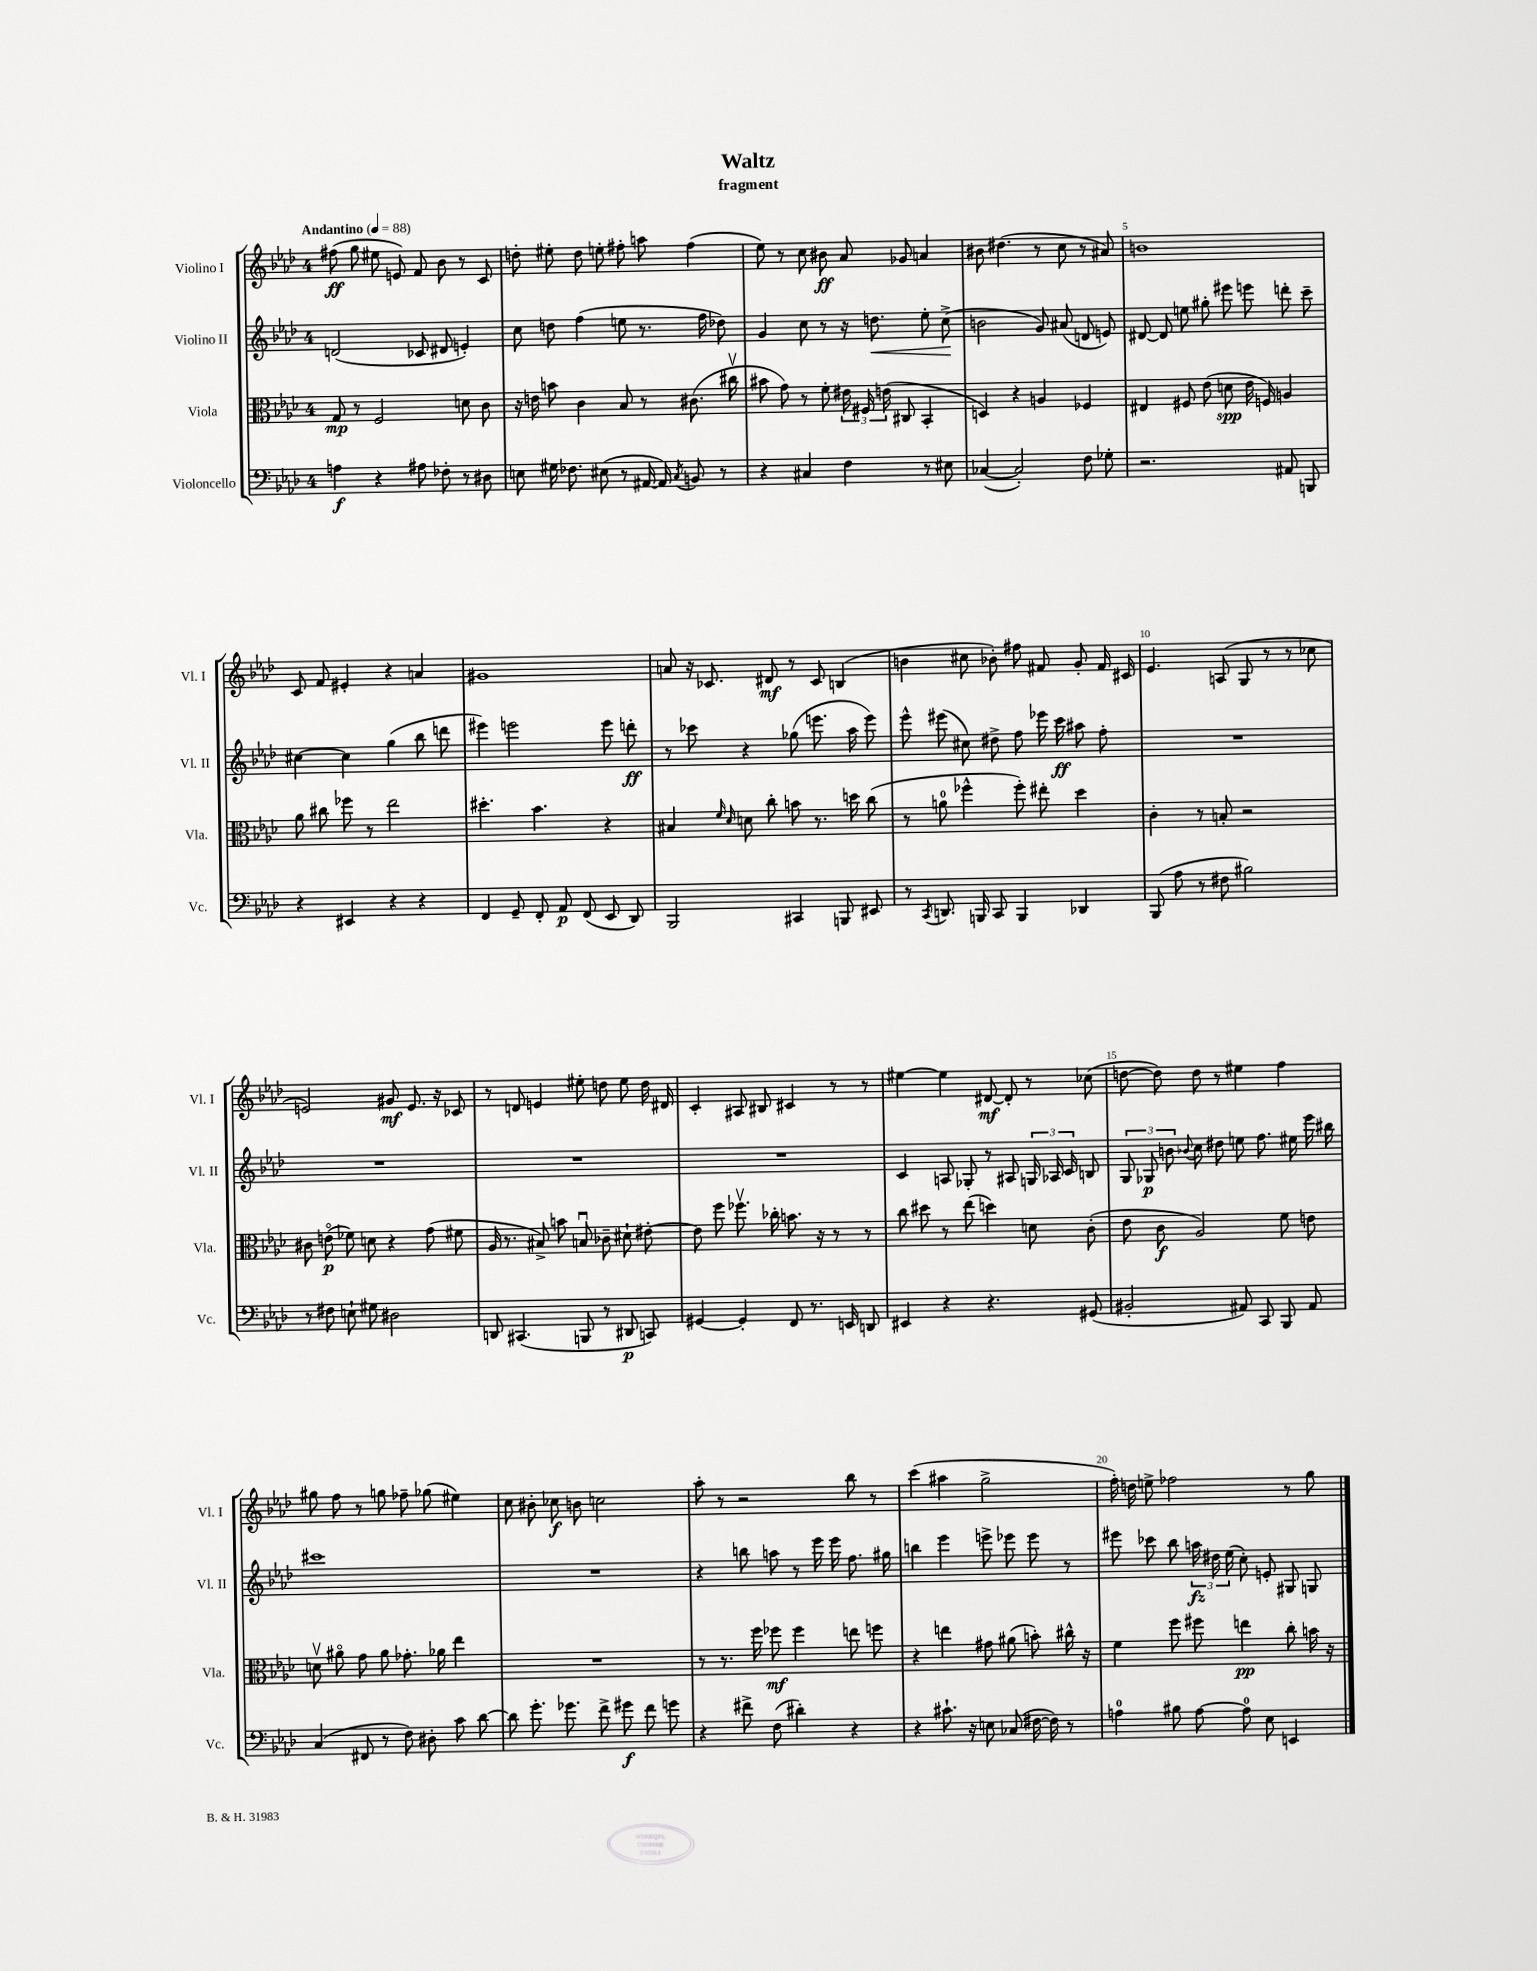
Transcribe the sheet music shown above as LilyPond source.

\header { title = "Waltz" subtitle = "fragment" }
<<
\new StaffGroup <<
\new Staff = "s0" \with { instrumentName = "Violino I" shortInstrumentName = "Vl. I" } {
    \clef treble \key aes \major \once \override Staff.TimeSignature.style = #'single-digit \time 4/4 \tempo "Andantino" 4 = 88
    \autoBeamOff fis''8\ff( g''8 eis''8 e'8) f'8 bes'8 r8 c'8 |
    d''8-. eis''8-. d''8 e''8-. fis''8-. a''8 fis''4( |
    ees''8) r8 c''8 bis'8\ff aes'8 ges'8 a'4 |
    bis'8 dis''4.( r8 c''8 r8 ais'8) |
    b'1 |
    c'8 f'8 eis'4-. r4 a'4 |
    gis'1 |
    a'8 r16 ces'8. dis'8\mf r8 ces'8 b4( |
    b'4 cis''8 bes'8-.) fis''8 fis'8 g'8-. fis'16 cis'16 |
    ees'4. a8( g8 r8 r8 ces''8 |
    e'2) gis'8\mf e'8. r16 ces'8 |
    r8 d'8 e'4 eis''8-. d''8 eis''8 d''16 dis'16 |
    c'4-. ais8 bis8 cis'4 r8 r8 |
    eis''4~ eis''4 dis'8~\mf dis'8-. r8 ces''8( |
    d''8~ d''8) d''8 r8 eis''4 f''4 |
    gis''8 f''8 r8 g''8 fes''8-- ges''8( eis''4) |
    c''8 bis'8-. ces''8\f b'8 c''2 |
    aes''8-. r8 r2 bes''8 r8 |
    c'''4( ais''4 g''2-> |
    f''16-.) d''16 e''8-> fes''2 r8 g''8 \bar "|." |
}
\new Staff = "s1" \with { instrumentName = "Violino II" shortInstrumentName = "Vl. II" } {
    \clef treble \key aes \major \once \override Staff.TimeSignature.style = #'single-digit \time 4/4
    \autoBeamOff d'2( ces'8 dis'8 e'4-.) |
    c''8 d''8 f''4( e''8 r8. f''16 des''8) |
    g'4 c''8 r8 r16 d''8.\< ees''8-. c''8->\!( |
    b'2 g'8) ais'8( d'8 e'8) |
    dis'8~ dis'8 e''8 gis''8-. eis'''8 e'''8 d'''8-. c'''8-- |
    cis''4~ cis''4 g''4( bes''8 d'''8 |
    eis'''4) e'''2 e'''8 d'''8-.\ff |
    r8 ces'''8 r4 ges''8( e'''8. aes''16 e'''8) |
    ees'''8-^ eis'''8( cis''8) dis''8-> f''8 ees'''16 c'''16\ff ais''8 f''8-. |
    R1 |
    R1 |
    R1 |
    R1 |
    c'4 a8 ges8-. r8 ais8 \tuplet 3/2 { g16 aes16 c'16 } b8 |
    \tuplet 3/2 { g8 ges8\p b'8 } \appoggiatura { bes'8 } c''8 dis''8 e''8 f''8. eis''16 ees'''16 bis''16 |
    cis'''1 |
    R1 |
    r4 b''8 a''8 r8 ees'''16 ees'''16 f''8. gis''16 |
    b''4 ees'''4 e'''8-> ees'''8 ees'''8 r8 |
    eis'''8 ces'''8 bes''8 \tuplet 3/2 { a''16\fz dis''16 ees''16( } c''8-.) e'8-. gis8 g8 \bar "|." |
}
\new Staff = "s2" \with { instrumentName = "Viola" shortInstrumentName = "Vla." } {
    \clef alto \key aes \major \once \override Staff.TimeSignature.style = #'single-digit \time 4/4
    \autoBeamOff g8\mp r8 f2 d'8 c'8 |
    r16 e'16 b'8 c'4 bes8 r8 cis'8.( cis''16\upbow |
    bis'8 g'8) r8 f'8-. \tuplet 3/2 { eis'16 fis16 e'16( } cis8 bes,4-. |
    d4) r4 a4 fes4 |
    eis4 fis8 ees'8( d'8\spp ees'16 f16) a4 |
    aes'8 cis''8 fes''8 r8 ees''2 |
    dis''4.-. bes'4. r4 |
    bis4 \grace { f'16 des'16 } d'8 c''8-. b'8 r8. d''16 c''8( |
    r8 a'8-0 fes''4-^ fes''8-.) eis''8-. des''4 |
    c'4-. r8 b8-. r2 |
    cis'8 e'8\flageolet\p( fes'8) d'8 r4 g'8( fis'8 |
    aes16 r8. bis8->) b'8 b8\downbow ces'8-- dis'8-! eis'8~-. |
    eis'8 f''8 fes''8.\upbow ces''16-. b'8. r16 r8 r8 |
    c''8 dis''8 r8 ees''8( d''4) d'8 c'8-.( |
    ees'8 c'8\f aes2) f'8 e'8 |
    d'8\upbow ais'8\flageolet g'8 ais'8 ges'8.-. aes'16 ees''4 |
    R1 |
    r8 r8. f''16 fes''8\mf fes''4 e''8 f''8 |
    r4 e''4 gis'8 ais'8( b'8-.) cis''16-^ r16 |
    f'4 f''8 fis''8 e''4\pp c''8-. b'16 r16 \bar "|." |
}
\new Staff = "s3" \with { instrumentName = "Violoncello" shortInstrumentName = "Vc." } {
    \clef bass \key aes \major \once \override Staff.TimeSignature.style = #'single-digit \time 4/4
    \autoBeamOff a4\f r4 ais8 fes8-. r8 dis8 |
    e8 gis16 fes8. eis8( r8 ais,16~ ais,16) \acciaccatura { c8 } b,8 r8 |
    r4 cis4 f4 r8 eis8 |
    ces4~( ces2-.) f8 ges8-. |
    r2. ais,8 b,,8 |
    r4 eis,4 r4 r4 |
    f,4 g,8-- f,8-. aes,8\p f,8( ees,8 des,8) |
    bes,,2 cis,4 b,,8 eis,8 |
    r8 \acciaccatura { c,8 } d,8. b,,16 c,8 b,,4 des,4 |
    bes,,8( aes8 r8 fis8 bis2) |
    r8 fis8 e8-! gis8 dis2 |
    d,8 cis,4.( b,,8 r8 dis,8\p c,8) |
    gis,4~ gis,4-. f,8 r8. e,16 d,8 |
    eis,4 r4 r4. gis,8( |
    bis,2-. ais,8) c,8 bes,,8 ais,8 |
    c4( fis,8 r8 f8) dis8-. c'8 des'8~ |
    des'8 g'8.-. ges'8. f'8-> gis'8\f f'8 g'8 |
    r4 fis'8-> f8( dis'4-.) r4 |
    r4 cis'8.-! r16 e8 ces8( fis16~ fis16) r8 |
    a4-0 bis8 a8~ a8-0 ees8 e,4 \bar "|." |
}
>>
>>
\layout { \context { \Score \override BarNumber.break-visibility = ##(#f #t #t) barNumberVisibility = #(every-nth-bar-number-visible 5) } }
